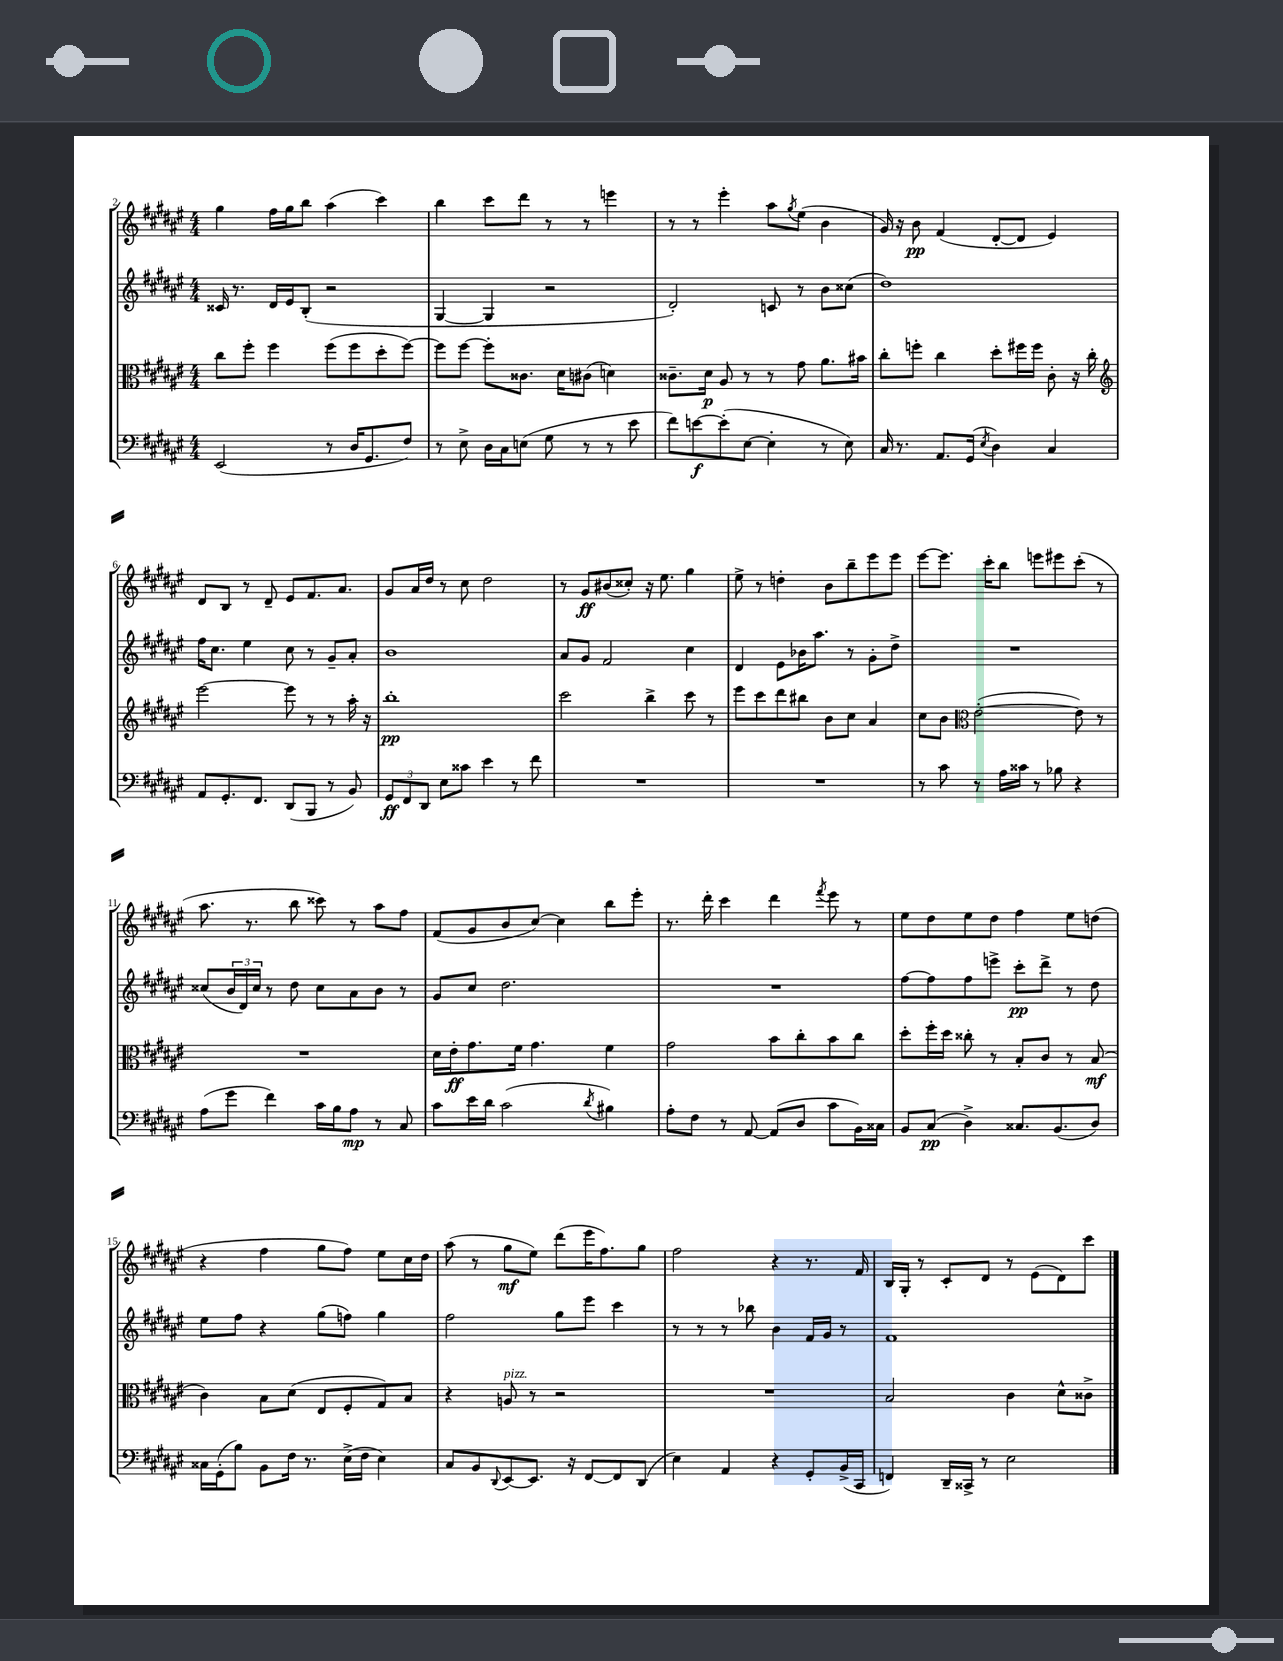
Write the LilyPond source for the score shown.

<<
\new StaffGroup <<
\new Staff = "s0" {
    \clef treble \key fis \major \numericTimeSignature \time 4/4
    gis''4 fis''16 gis''16 b''8 ais''4( cis'''4) |
    b''4 cis'''8 dis'''8 r8 r8 e'''4 |
    r8 r8 eis'''4-. ais''8 \acciaccatura { gis''8 } eis''8( b'4 |
    gis'16) r16 b'8\pp fis'4( dis'8~-. dis'8 eis'4) |
    dis'8 b8 r8 dis'8-- eis'8 fis'8. ais'8. |
    gis'8 ais'16 dis''16 r8 cis''8 dis''2 |
    r8 gis'8\ff bis'8( cisis''8-.) r16 eis''8. gis''4 |
    eis''8-> r8 d''4-. b'8 b''8-- eis'''8 eis'''8 |
    eis'''8~ eis'''8. cis'''16-. b''8 e'''8 eis'''8 cis'''8-.( r8 |
    ais''8. r8. b''8 cisis'''8) r8 ais''8 fis''8 |
    fis'8( gis'8 b'8 cis''8~) cis''4 b''8 eis'''8-. |
    r8. dis'''16-. cis'''4 dis'''4 \acciaccatura { fis'''8 } eis'''8 r8 |
    eis''8 dis''8 eis''8 dis''8 fis''4 eis''8 d''8( |
    r4 fis''4 gis''8 fis''8) eis''8 cis''16 dis''16 |
    ais''8( r8 gis''8\mf eis''8) dis'''8( eis'''16 fis''8.) gis''8 |
    fis''2 r4 r8. fis'16 |
    b16 gis16-. r8 cis'8-. dis'8 r8 eis'8( dis'8) cis'''8 \bar "|." |
}
\new Staff = "s1" {
    \clef treble \key fis \major \numericTimeSignature \time 4/4
    cisis'16 r8. dis'16 eis'16 b8-.( r2 |
    gis4~ gis4 r2 |
    dis'2-.) c'8 r8 b'8 cisis''8( |
    dis''1) |
    fis''16 cis''8. eis''4 cis''8 r8 gis'8-- ais'8-. |
    b'1 |
    ais'8 gis'8 fis'2 cis''4 |
    dis'4 eis'8 bes'16 ais''8. r8 gis'8-. dis''8-> |
    R1 |
    cisis''8( \tuplet 3/2 { b'16 dis'16) cisis''16 } r8 dis''8 cisis''8 ais'8 b'8 r8 |
    gis'8 cis''8 dis''2. |
    R1 |
    fis''8~ fis''8 fis''8 e'''8-> cis'''8-.\pp dis'''8-> r8 dis''8 |
    eis''8 fis''8 r4 gis''8( f''8) gis''4 |
    fis''2 gis''8 eis'''8 cis'''4 |
    r8 r8 r8 bes''8 b'4 fis'16 gis'16 r8 |
    fis'1 \bar "|." |
}
\new Staff = "s2" {
    \clef alto \key fis \major \numericTimeSignature \time 4/4
    cis''8 fis''8-. fis''4 fis''8( fis''8 dis''8-. fis''8~) |
    fis''8 fis''8~ fis''8-. cisis'8. dis'16 cis'8( d'4) |
    cisis'8.-- dis'16\p ais8 r8 r8 gis'8 ais'8. bis'16 |
    cis''8-. f''8-. cis''4 dis''8-. fis''16 fis''16 cis'8-. r16 cis''16-. |
    \clef treble eis'''2~ eis'''8 r8 r8 ais''16-. r16 |
    b''1-.\pp |
    cis'''2 b''4-> cis'''8 r8 |
    eis'''8 cis'''8 dis'''8 bis''8 b'8 cis''8 ais'4 |
    cis''8 b'8 \clef alto eis'2~-.( eis'8) r8 |
    R1 |
    dis'16 eis'16-.\ff gis'8. fis'16 gis'4. fis'4 |
    gis'2 b'8 cis''8-. b'8 cis''8 |
    dis''8-. fis''16-. dis''16 cisis''8-. r8 b8-. cis'8 r8 b8\mf( |
    cis'4) b8 dis'8( eis8 fis8-. gis8) b8 |
    r4 a8^\markup { \italic "pizz." } r8 r2 |
    R1 |
    b2 cis'4 dis'8-^ cisis'8-> \bar "|." |
}
\new Staff = "s3" {
    \clef bass \key fis \major \numericTimeSignature \time 4/4
    eis,2( r8 dis16 gis,8. fis8) |
    r8 eis8-> dis16 cis16 e8( gis8 r8 r8 eis'8 |
    fis'8) e'8~\f e'8-.( eis8~ eis4-. r8 eis8) |
    cis16 r8. ais,8. gis,16( \acciaccatura { eis8 } dis4) cis4 |
    ais,8 gis,8.-. fis,8. dis,8( b,,8 r8 b,8) |
    \tuplet 3/2 { gis,8\ff fis,8 dis,8 } eis8 cisis'8 eis'4 r8 fis'8 |
    R1 |
    R1 |
    r8 cis'8 r8 ais16 cisis'16 r8 bes8 r4 |
    ais8( gis'8 fis'4) cis'16 b16 ais8\mp r8 cis8 |
    cis'8 eis'16 dis'16 cis'2( \acciaccatura { dis'8 } bis4) |
    ais8-. fis8 r8 ais,8~ ais,8( dis8 cis'8 b,16) cisis16 |
    b,8 cis8\pp( dis4->) cisis8. b,8.( dis8) |
    cisis16 gis,16-.( b8) b,8 fis16 r8. eis16->( fis16 eis4) |
    cis8 b,8 \appoggiatura { dis,8 } eis,8~ eis,8. r16 fis,8~ fis,8 dis,8( |
    eis4) ais,4 r4 gis,8-. b,16->( cis,16 |
    f,4) dis,16-- cisis,16-> r8 eis2 \bar "|." |
}
>>
>>
